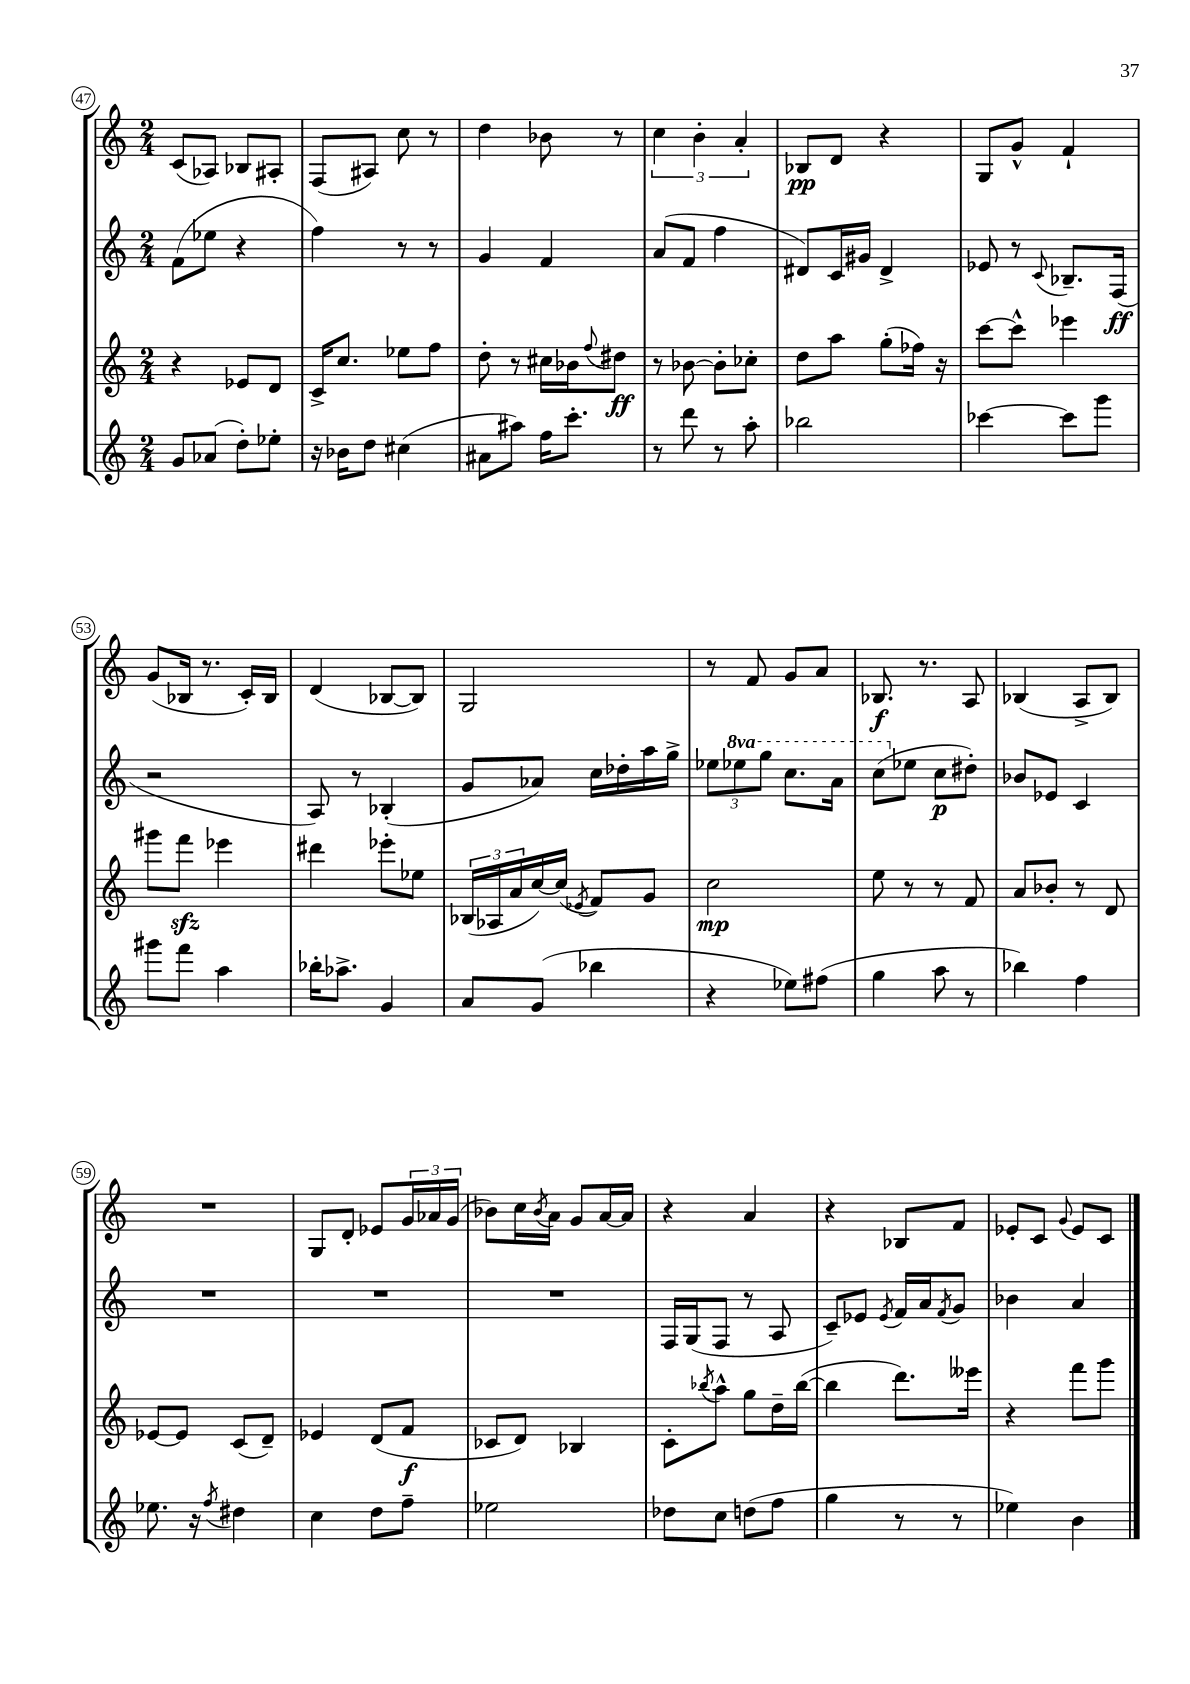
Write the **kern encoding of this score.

**kern	**kern	**dynam	**kern	**dynam	**kern	**dynam
*part4	*part3	*part3	*part2	*part2	*part1	*part1
*staff4	*staff3	*staff3	*staff2	*staff2	*staff1	*staff1
*clefG2	*clefG2	*	*clefG2	*	*clefG2	*
*k[]	*k[]	*	*k[]	*	*k[]	*
*M2/4	*M2/4	*	*M2/4	*	*M2/4	*
=47	=47	=47	=47	=47	=47	=47
8g/L	4r	.	(8f\L	.	(8c/L	.
(8a-X/J	.	.	8ee-X\J	.	8A-X/J)	.
8dd'\L)	8e-X/L	.	4r	.	8B-X/L	.
8ee-X'\J	8d/J	.	.	.	8A#X'/J	.
=48	=48	=48	=48	=48	=48	=48
16r	16c^/KL	.	4ff\)	.	(8F/L	.
16b-X\KL	8.cc/J	.	.	.	.	.
8dd\J	.	.	.	.	8A#X/J)	.
(4cc#X\	8ee-X\L	.	8r	.	8cc\	.
.	8ff\J	.	8r	.	8r	.
=49	=49	=49	=49	=49	=49	=49
8a#X\L	8dd'\	.	4g/	.	4dd\	.
8aa#X\J)	8r	.	.	.	.	.
16ff\KL	16cc#X\LL	.	4f/	.	8b-X\	.
8.ccc'\J	16b-X\J	.	.	.	.	.
.	8qqff/	.	.	.	.	.
.	8dd#X\J	ff	.	.	8r	.
=50	=50	=50	=50	=50	=50	=50
8r	8r	.	(8a/L	.	6cc\	.
8ddd\	[8b-X\	.	8f/J	.	.	.
.	.	.	.	.	6b'\	.
8r	8b-'\L]	.	4ff\	.	.	.
.	.	.	.	.	6a'/	.
8aa'\	8cc-X'\J	.	.	.	.	.
=51	=51	=51	=51	=51	=51	=51
2bb-X\	8dd\L	.	8d#X/L)	.	8B-X/L	pp
.	8aa\J	.	16c/L	.	8d/J	.
.	.	.	16g#X/JJ	.	.	.
.	(8gg'\L	.	4d#^/	.	4r	.
.	16ff-X\Jk)	.	.	.	.	.
.	16r	.	.	.	.	.
=52	=52	=52	=52	=52	=52	=52
[4ccc-X\	[8ccc\L	.	8e-X/	.	8G/L	.
.	8ccc^^\J]	.	8r	.	8g^^/J	.
.	.	.	8qqc/	.	.	.
8ccc-\L]	4eee-X\	.	8.B-X~/L	.	4f`/	.
8ggg\J	.	.	.	.	.	.
.	.	.	(16F/Jk	ff	.	.
!!LO:LB:g=z
=53	=53	=53	=53	=53	=53	=53
8ggg#X\L	8ggg#X\L	.	2r	.	(8g/L	.
8fff\J	8fffzz\J	.	.	.	16B-X/Jk	.
.	.	.	.	.	8.r	.
4aa\	4eee-X\	.	.	.	.	.
.	.	.	.	.	16c'/LL)	.
.	.	.	.	.	16B-/JJ	.
=54	=54	=54	=54	=54	=54	=54
16bb-X'\KL	4ddd#X\	.	8A/)	.	(4d/	.
8.aa-X^\J	.	.	.	.	.	.
.	.	.	8r	.	.	.
4g/	8eee-X'\L	.	(4B-X'/	.	[8B-X/L	.
.	8ee-X\J	.	.	.	8B-/J])	.
=55	=55	=55	=55	=55	=55	=55
8a/L	(24B-X/LL	.	8g/L	.	2G/	.
.	24A-X/	.	.	.	.	.
.	24a/	.	.	.	.	.
(8g/J	[16cc/)	.	8a-X/J)	.	.	.
.	(16cc/JJ]	.	.	.	.	.
.	8qe-X/	.	.	.	.	.
4bb-X\	8f/L)	.	16cc\LL	.	.	.
.	.	.	16dd-X'\	.	.	.
.	8g/J	.	16aa\	.	.	.
.	.	.	16gg^\JJ	.	.	.
=56	=56	=56	=56	=56	=56	=56
4r	2cc\	mp	12ee-X\L	.	8r	.
*	*	*	*8va	*	*	*
.	.	.	12eee-X\	.	.	.
.	.	.	.	.	8f/	.
.	.	.	12ggg\J	.	.	.
8ee-X\L)	.	.	8.ccc\L	.	8g/L	.
(8ff#X\J	.	.	.	.	8a/J	.
.	.	.	16aa\Jk	.	.	.
=57	=57	=57	=57	=57	=57	=57
4gg\	8ee\	.	(8ccc\L	.	8.B-X/	f
*	*	*	*X8va	*	*	*
.	8r	.	8ee-X\J	.	.	.
.	.	.	.	.	8.r	.
8aa\	8r	.	8cc\L	p	.	.
8r	8f/	.	8dd#X'\J)	.	8A/	.
=58	=58	=58	=58	=58	=58	=58
4bb-X\)	8a/L	.	8b-X/L	.	(4B-X/	.
.	8b-X'/J	.	8e-X/J	.	.	.
4ff\	8r	.	4c/	.	8A^/L	.
.	8d/	.	.	.	8B-/J)	.
!!LO:LB:g=z
=59	=59	=59	=59	=59	=59	=59
8.ee-X\	[8e-X/L	.	2r	.	2r	.
.	8e-/J]	.	.	.	.	.
16r	.	.	.	.	.	.
8qff/	.	.	.	.	.	.
4dd#X\	(8c/L	.	.	.	.	.
.	8d~/J)	.	.	.	.	.
=60	=60	=60	=60	=60	=60	=60
4cc\	4e-X/	.	2r	.	8G/L	.
.	.	.	.	.	8d'/J	.
8dd\L	(8d/L	.	.	.	8e-X/L	.
8ff~\J	8f/J	f	.	.	24g/L	.
.	.	.	.	.	24a-X/	.
.	.	.	.	.	(24g/JJ	.
=61	=61	=61	=61	=61	=61	=61
2ee-X\	8c-X/L	.	2r	.	8b-X\L)	.
.	8d/J)	.	.	.	16cc\L	.
.	.	.	.	.	8qb-/	.
.	.	.	.	.	16a\JJ	.
.	4B-X/	.	.	.	8g/L	.
.	.	.	.	.	[16a/L	.
.	.	.	.	.	16a/JJ]	.
=62	=62	=62	=62	=62	=62	=62
8dd-X\L	8c'\L	.	16F/LL	.	4r	.
.	.	.	(16G/J	.	.	.
.	8qbb-X/	.	.	.	.	.
8cc\J	8aa^^\J	.	8F/J	.	.	.
(8ddn\L	8gg\L	.	8r	.	4a/	.
8ff\J	16dd~\L	.	8A/	.	.	.
.	([16bb-\JJ	.	.	.	.	.
=63	=63	=63	=63	=63	=63	=63
4gg\	4bb-\]	.	8c~/L)	.	4r	.
.	.	.	8e-X/J	.	.	.
.	.	.	8qe-/	.	.	.
8r	8.ddd\L)	.	16f/LL	.	8B-X/L	.
.	.	.	16a/J	.	.	.
.	.	.	8qf/	.	.	.
8r	.	.	8g/J	.	8f/J	.
.	16eee--X\Jk	.	.	.	.	.
=64	=64	=64	=64	=64	=64	=64
4ee-X\)	4r	.	4b-X\	.	8e-X'/L	.
.	.	.	.	.	8c/J	.
.	.	.	.	.	8qqg/	.
4b\	8fff\L	.	4a/	.	8e-/L	.
.	8ggg\J	.	.	.	8c/J	.
==	==	==	==	==	==	==
*-	*-	*-	*-	*-	*-	*-
